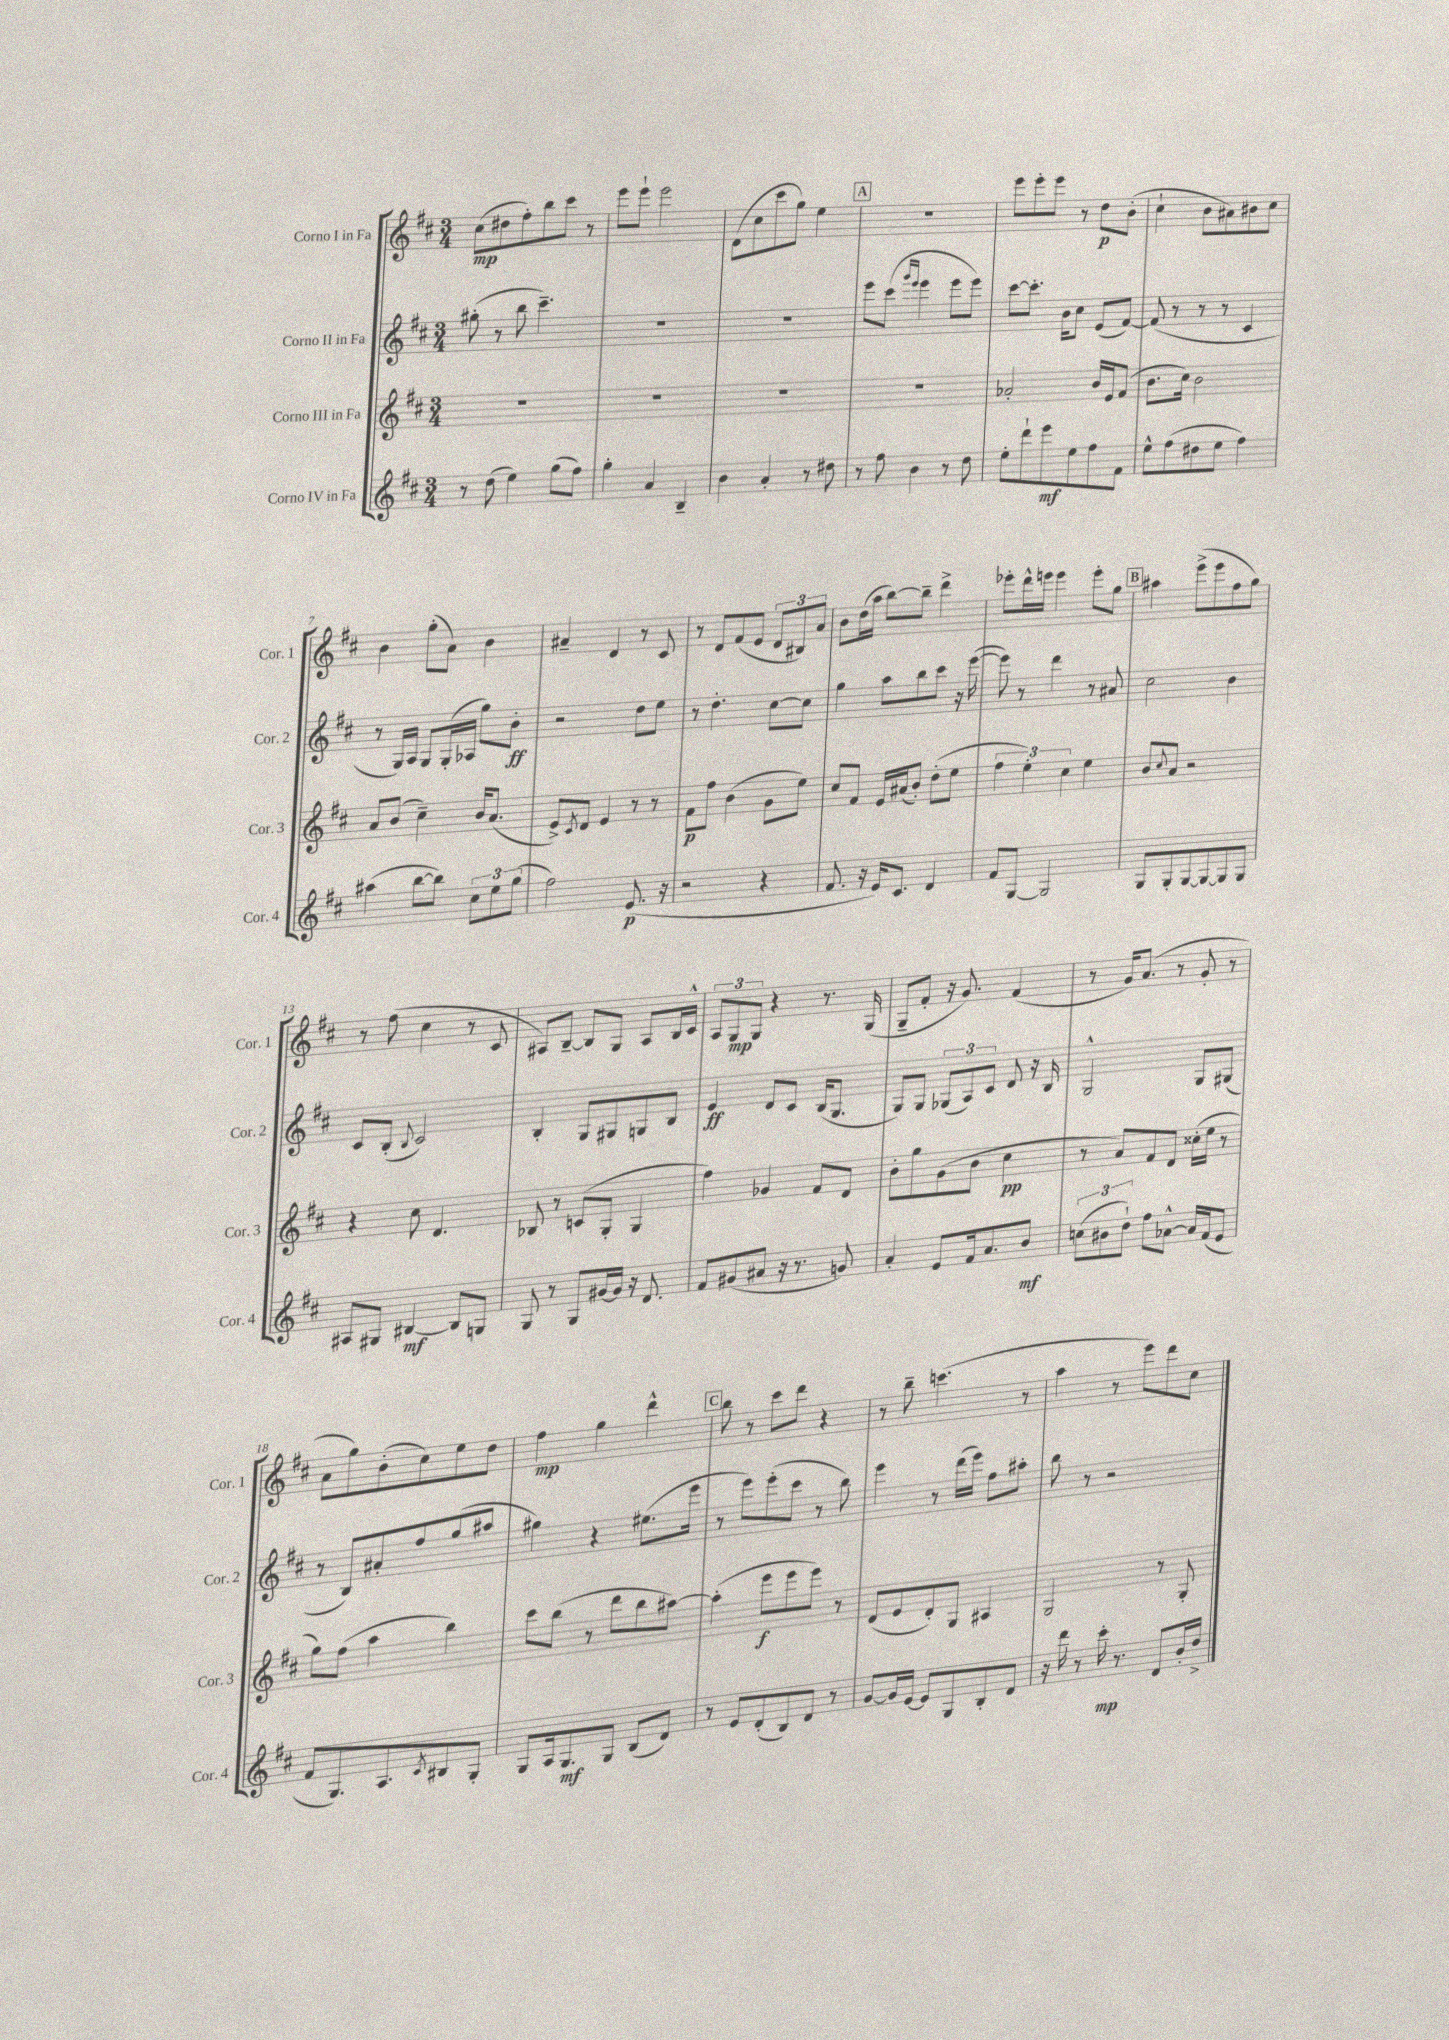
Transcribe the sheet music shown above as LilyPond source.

<<
\new StaffGroup <<
\new Staff = "s0" \with { instrumentName = "Corno I in Fa" shortInstrumentName = "Cor. 1" } {
    \clef treble \key d \major \numericTimeSignature \time 3/4
    cis''8\mp( dis''8 fis''8-.) b''8 cis'''8 r8 |
    e'''8 e'''8-! e'''2 |
    d'8( cis''8 cis'''8 g''8) e''4 |
    \mark \markup { \box "A" } R2. |
    e'''8 e'''8-. e'''8 r8 d''8\p b'8-.( |
    cis''4-! b'8 ais'8) bis'8 cis''8 |
    b'4 g''8-.( a'8) b'4 |
    ais'4-- d'4 r8 cis'8 |
    r8 d'8 fis'8( e'8 \tuplet 3/2 { d'8 bis8) a'8 } |
    b'8 d''16( a''16 b''8~) b''8-- d'''4-> |
    ees'''8-. d'''16-^ e'''16 e'''4 e'''8-. g''8 |
    \mark \markup { \box "B" } ais''4 e'''8->( e'''8 fis''8 g''8) |
    r8 fis''8( cis''4 r8 cis'8 |
    ais8) b8~-- b8 g8 ais8 b16 cis'16-^ |
    \tuplet 3/2 { a8 g8\mp g8 } r4 r8. g16( |
    g8-- fis'8-. r16 g'8.) fis'4( |
    r8 g'16) a'8.( r8 g'8-. r8 |
    a'8 g''8) b'8-.( cis''8) e''8 d''8 |
    fis''4\mp g''4 d'''4-^ |
    \mark \markup { \box "C" } b''8 r8 cis'''8 d'''8 r4 |
    r8 b''8-- c'''4.( r8 |
    a''4 r8 e'''8) d'''8 cis''8 \bar "|." |
}
\new Staff = "s1" \with { instrumentName = "Corno II in Fa" shortInstrumentName = "Cor. 2" } {
    \clef treble \key d \major \numericTimeSignature \time 3/4
    gis''8-.( r8 b''8 cis'''4.--) |
    R2. |
    R2. |
    \mark \markup { \box "A" } e'''8 cis'''8( \grace { g'''16 e'''16 } e'''4 e'''8 e'''8) |
    cis'''8~ cis'''8.-. b'16 cis''8 e'8( fis'8~) |
    fis'8( r8 r8 r8 cis'4 |
    r8 g16) a16 g8 g16-.( aes16 g''8) b'8-.\ff |
    r2 d''8 e''8 |
    r8 d''4.-. cis''8~ cis''8 |
    g''4 a''8 b''8 cis'''8 r16 e'''16~( |
    e'''8) r8 d'''4 r8 ais'8 |
    \mark \markup { \box "B" } cis''2 b'4 |
    cis'8 b8-.( \appoggiatura { b8 } cis'2) |
    b4-. g8 gis8 g8 b8 |
    e'4\ff d'8 cis'8 b16( g8. |
    g8) g8 \tuplet 3/2 { ges8( a8) cis'8 } d'8 r16 b16 |
    g2-^ g8 gis8( |
    r8 b8) ais'8-. fis''8 g''8( ais''8 |
    gis''4) r4 eis''8.( e'''16 |
    \mark \markup { \box "C" } r8 e'''8) e'''8-.( cis'''8 r8 b''8) |
    e'''4 r8 d'''16( e'''16) fis''8 ais''8-. |
    b''8 r8 r2 \bar "|." |
}
\new Staff = "s2" \with { instrumentName = "Corno III in Fa" shortInstrumentName = "Cor. 3" } {
    \clef treble \key d \major \numericTimeSignature \time 3/4
    R2. |
    R2. |
    R2. |
    \mark \markup { \box "A" } R2. |
    aes'2-. b'16 e'16 fis'8( |
    b'8. cis''16) b'2 |
    a'8 b'8( cis''4--) b'16 a'8.( |
    e'8->) \acciaccatura { cis'8 } d'8 e'4 r8 r8 |
    fis'8\p fis''8 b'4( g'8 e''8) |
    cis''8 fis'8 e'16 ais'16( b'8-.) d''8-.( e''8 |
    \tuplet 3/2 { fis''4 e''4-.) cis''4 } e''4 |
    \mark \markup { \box "B" } b'8 \appoggiatura { cis''8 } a'8 r2 |
    r4 cis''8 d'4. |
    bes8 r8 c'8( g8-. g4 |
    fis''4) ges'4 fis'8 d'8 |
    b'8-. g''8 g'8( b'8 cis''4\pp |
    r8 a'8) fis'8 d'8 cisis''16-.( e''16 r8 |
    g''8) fis''8( a''4 b''4) |
    cis'''8 b''8( r8 d'''8 b''8 ais''8~) |
    \mark \markup { \box "C" } ais''4-.( e'''8\f e'''8 e'''8) r8 |
    d'8( e'8 d'8-.) g8 ais4 |
    g2 r8 g8-. \bar "|." |
}
\new Staff = "s3" \with { instrumentName = "Corno IV in Fa" shortInstrumentName = "Cor. 4" } {
    \clef treble \key d \major \numericTimeSignature \time 3/4
    r8 d''8( e''4) g''8( fis''8) |
    g''4-. a'4 b4-- |
    b'4 a'4-. r8 dis''8 |
    \mark \markup { \box "A" } r8 fis''8 b'4 r8 d''8 |
    e''8-. d'''8-! e'''8\mf e''8 fis''8 fis'8 |
    e''8-^ fis''8( dis''8 e''8 fis''4) |
    ais''4( b''8~ b''8) \tuplet 3/2 { cis''8 e''8 g''8( } |
    fis''2) e'8.\p( r16 |
    r2 r4 |
    fis'8. r16 e'16) cis'8. d'4 |
    fis'8 g8~ g2 |
    \mark \markup { \box "B" } g8 g8-. g8~ g8~ g8 g8 |
    ais8 gis8 bis4~\mf bis8 g8 |
    g8 r8 g8 gis'16~ gis'16 r16 d'8. |
    fis'8 gis'8( ais'8 r16 r8. g'8) |
    a'4-. e'8 fis'16 a'8. b'8\mf |
    \tuplet 3/2 { c''8( bis'8 d''8-!) } fis''8 aes'8~-^ aes'16 fis'16( e'8 |
    fis'8 g8.) a8. \acciaccatura { cis'8 } bis8 g8-. |
    g8 a16 g8.\mf g8 b8( d'8) |
    \mark \markup { \box "C" } r8 e'8 d'8-.( b8) d'8 r8 |
    g'8~ g'16 e'16~ e'8 g8 b8-. d'8 |
    r16 d'''16 r8 cis'''16-.\mp r8. d'8 b'16-. d''16-> \bar "|." |
}
>>
>>
